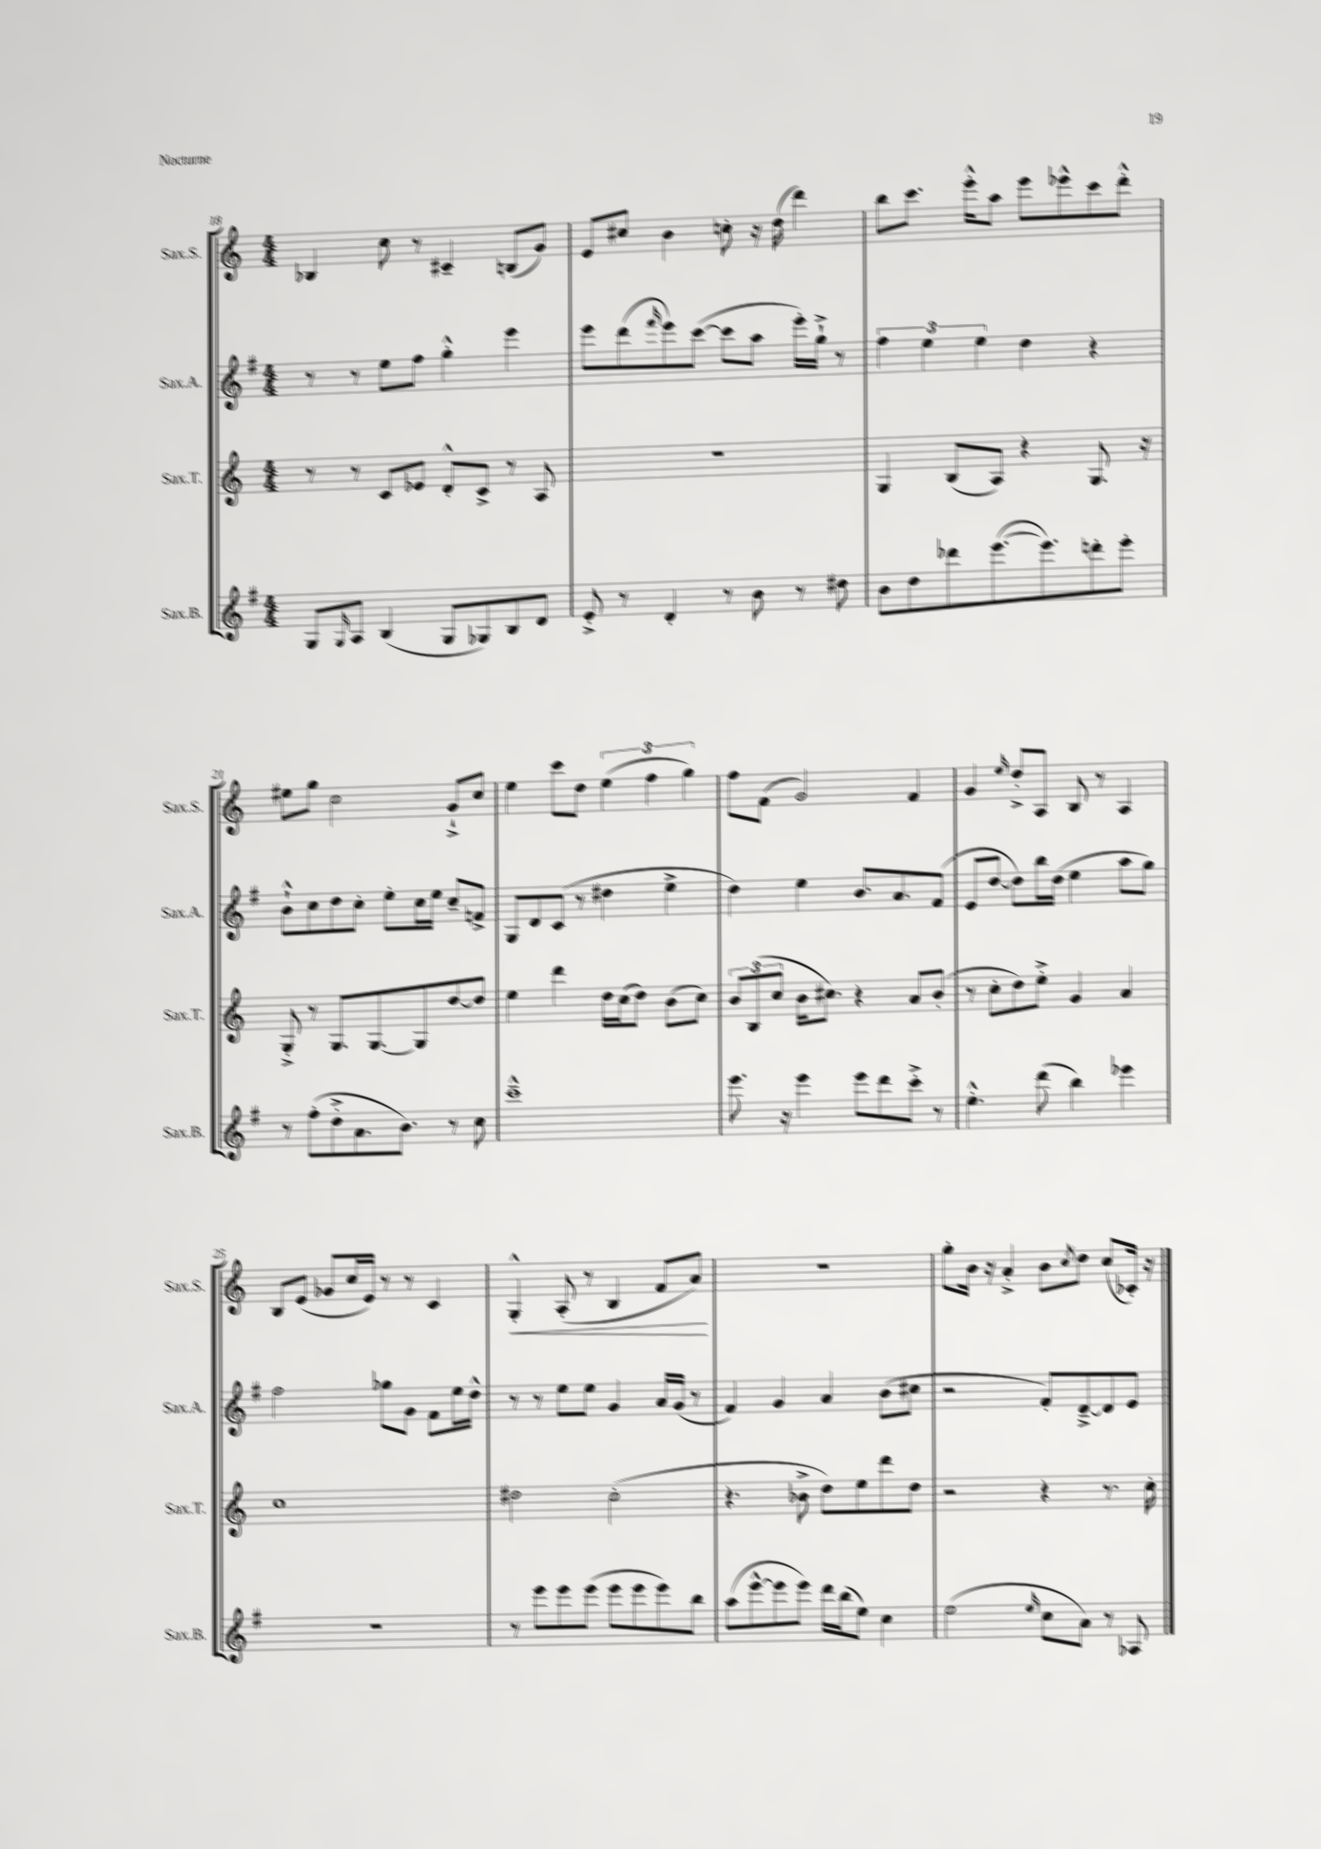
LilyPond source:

<<
\new StaffGroup <<
\new Staff = "s0" \with { instrumentName = "Sax.S." shortInstrumentName = "Sax.S." } {
    \clef treble \key c \major \numericTimeSignature \time 4/4
    bes4 c''8 r8 cis'4-- b8( g'8) |
    e'8 cis''8 b'4 c''8-. r16 d''16( d'''4) |
    b''8 c'''8. e'''16-.-^ a''8 e'''8 ees'''8-^ c'''8 d'''8-.-^ |
    eis''8 g''8 c''2 g'8-!-> c''8 |
    e''4 c'''8 d''8 \tuplet 3/2 { e''4( f''4 g''4) } |
    f''8 f'8( g'2) f'4 |
    g'4 \grace { e''16 } d''8-.-> a8 b8 r8 a4 |
    b8 e'8( ges'8 c''16 e'16) r8 r8 c'4 |
    g4-.-^\< a8-.( r8 b4 f'8 a'8\!) |
    R1 |
    g''8-. b'16 r16 a'4-.-> b'8 \acciaccatura { c''8 } d''8 c''8( ces'16-.) r16 \bar "|." |
}
\new Staff = "s1" \with { instrumentName = "Sax.A." shortInstrumentName = "Sax.A." } {
    \clef treble \key g \major \numericTimeSignature \time 4/4
    r8 r8 e''8 fis''8 g''4-.-^ e'''4 |
    e'''8 d'''8( \grace { fis'''16 } e'''8) c'''8~( c'''8 a''8 e'''16-.) g''16-!-> r8 |
    \tuplet 3/2 { fis''4 e''4 e''4 } d''4 r4 |
    b'8-!-^ c''8 d''8 c''8-. e''8-. c''16 e''16 c''8-- f'8-> |
    g8 d'8 c'8( r8 dis''4 e''4-> |
    d''4) e''4 b'8. a'8. fis'8( |
    e'8 d''8~ d''8) b''16 d''16( e''4 a''8 g''8) |
    fis''2 ges''8 g'8 fis'8 e''16 d''16-^ |
    r8 r8 e''8 e''8 g'4 a'16 g'16( r8 |
    fis'4) g'4 a'4 b'8( cis''8 |
    r2 fis'8-.) d'8~---> d'8 e'8 \bar "|." |
}
\new Staff = "s2" \with { instrumentName = "Sax.T." shortInstrumentName = "Sax.T." } {
    \clef treble \key c \major \numericTimeSignature \time 4/4
    r8 r8 c'8 ees'8 d'8-.-^ c'8-> r8 a8 |
    R1 |
    g4 b8( a8) r4 g8. r16 |
    g8-.-> r8 g8. g8.~ g8 d''8~ d''8 |
    e''4 d'''4 d''16 c''16( d''8) b'8( c''8) |
    \tuplet 3/2 { b'8 b8( c''8 } b'16 cis''8.) r4 a'8 b'8-.( |
    r8 c''8-. d''8) e''8-.-> g'4 a'4 |
    c''1 |
    dis''2 c''2-.( |
    r4. bes'8-> d''8) e''8 d'''8 d''8 |
    r2 r4 r8. c''16-. \bar "|." |
}
\new Staff = "s3" \with { instrumentName = "Sax.B." shortInstrumentName = "Sax.B." } {
    \clef treble \key g \major \numericTimeSignature \time 4/4
    g8 \grace { g16 } a8 b4( g8 ges8) b8 d'8 |
    e'8-.-> r8 d'4-. r8 b'8 r8 dis''8 |
    b'8 d''8 des'''8 e'''8.~( e'''8.) d'''8-. e'''8-. |
    r8 fis''8-.( d''8-.-> a'8. b'8.) r8 c''8 |
    c'''1---^ |
    e'''8. r16 e'''4 e'''8 d'''8 c'''8-.-> r8 |
    e''4.-.-^ d'''8( b''4) ees'''4 |
    R1 |
    r8 e'''8 e'''8 e'''8( e'''8 e'''8 e'''8) b''8 |
    a''8( e'''8~-^ e'''8 e'''8) d'''16 b''16( e''8) c''4 |
    e''2( \grace { e''16 } c''8 a'8) r8 aes8 \bar "|." |
}
>>
>>
\layout { \context { \Score currentBarNumber = #18 } }
